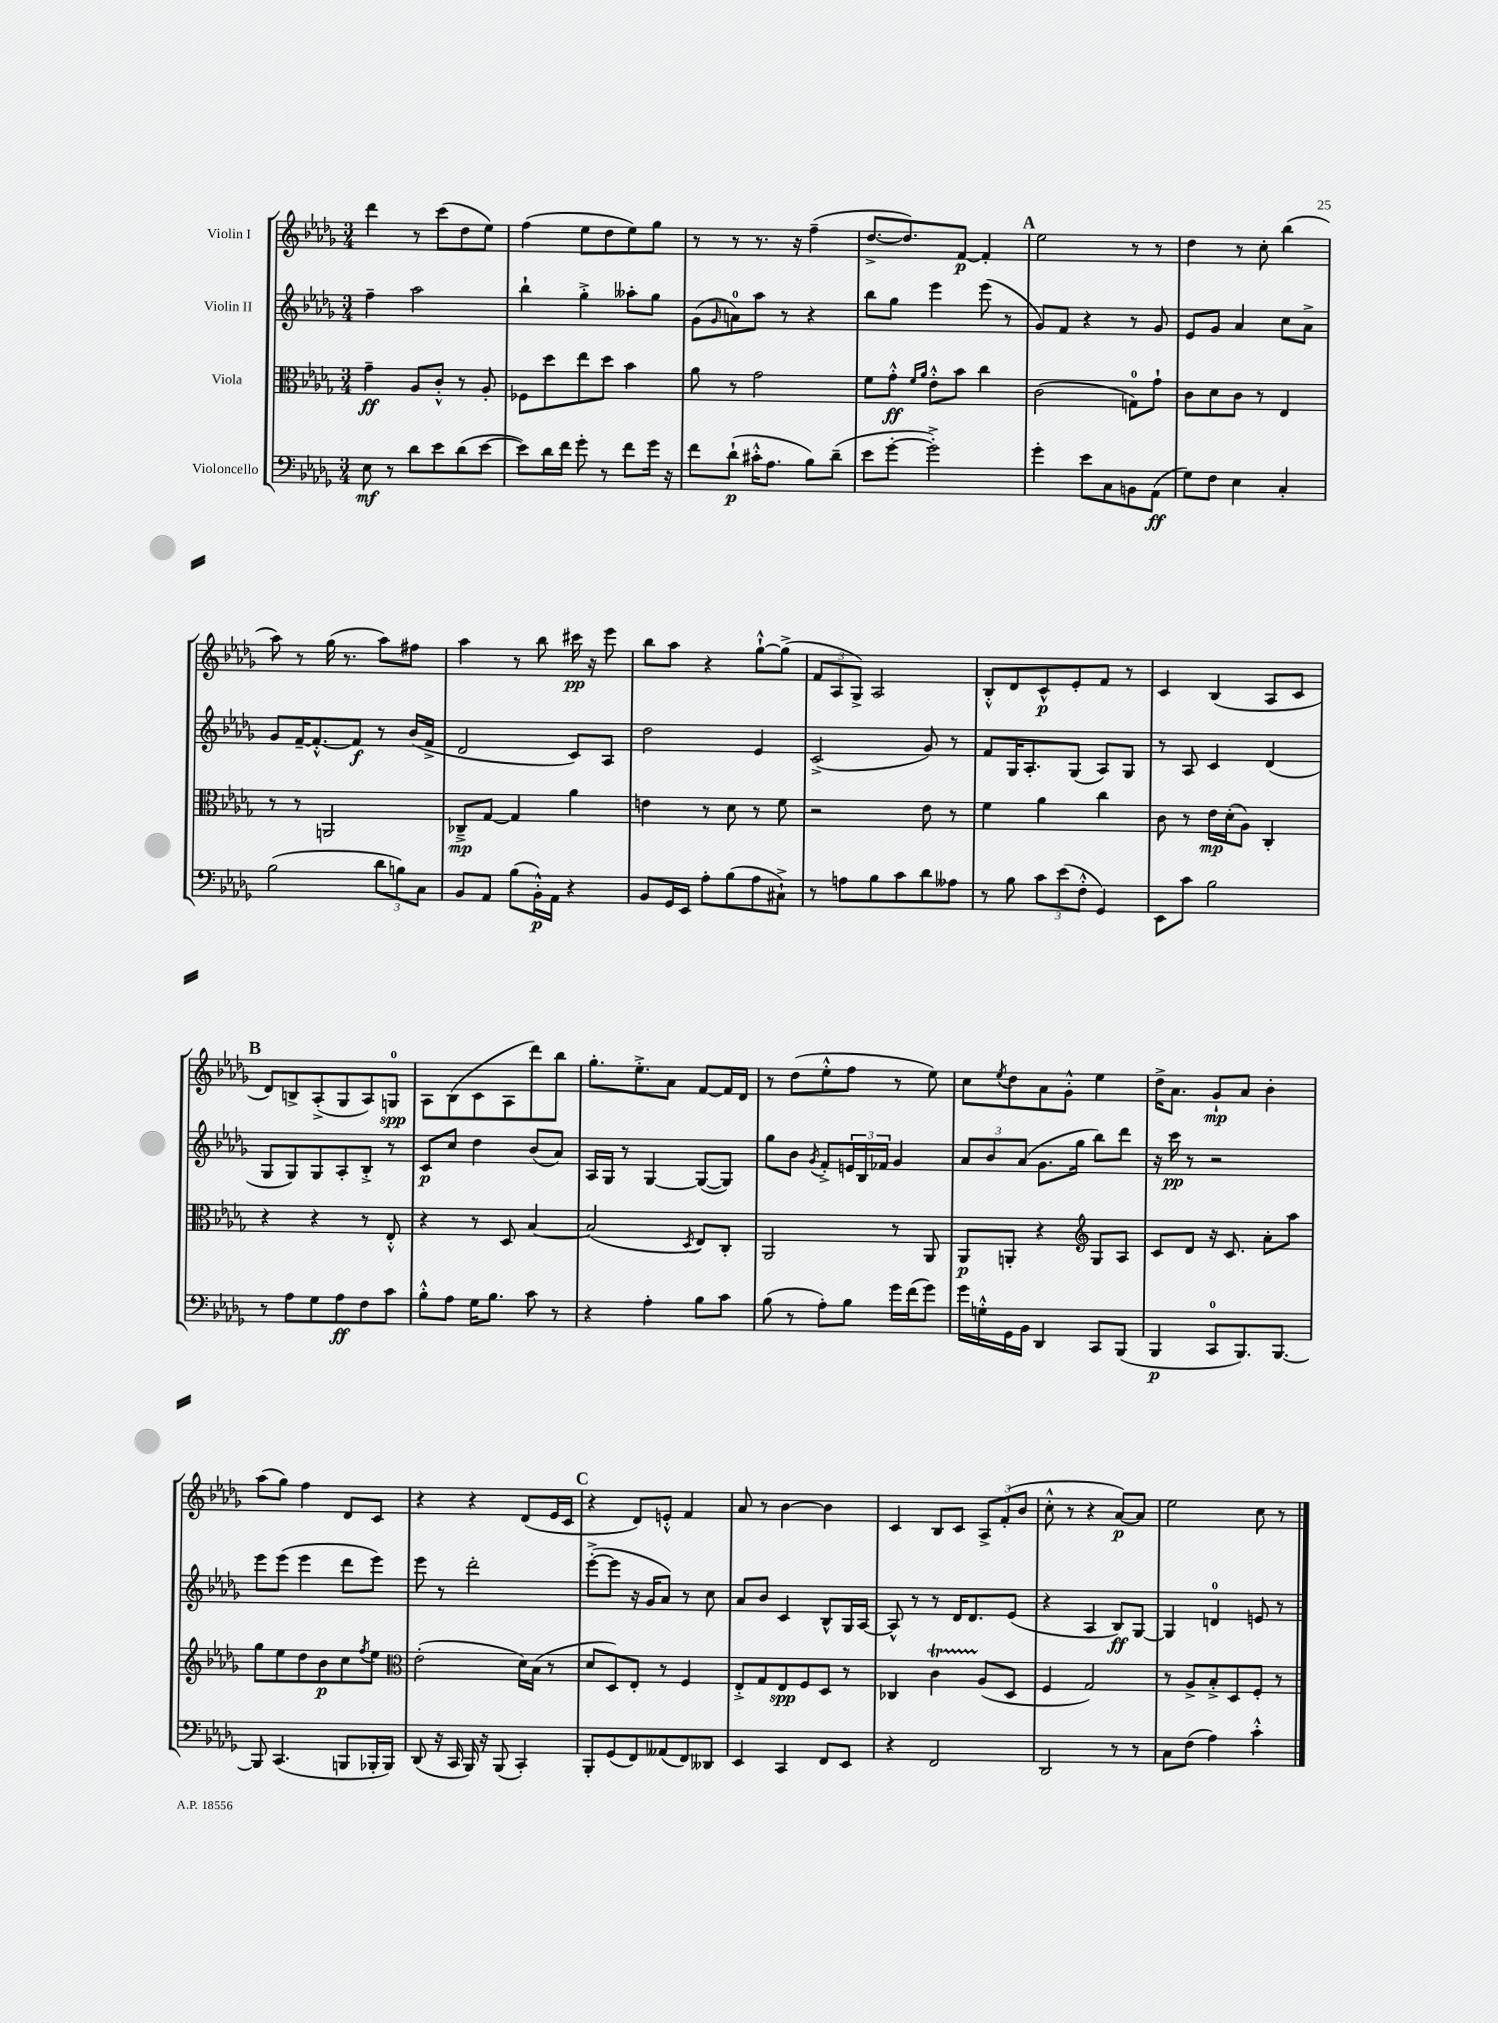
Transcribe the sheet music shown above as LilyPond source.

<<
\new StaffGroup <<
\new Staff = "s0" \with { instrumentName = "Violin I" } {
    \clef treble \key des \major \numericTimeSignature \time 3/4
    des'''4 r8 c'''8( des''8 ees''8) |
    f''4( ees''8 des''8 ees''8) ges''8 |
    r8 r8 r8. r16 f''4--( |
    des''8.~-> des''8.) f'8~\p f'4-. |
    \mark \markup { \bold "A" } ees''2 r8 r8 |
    des''4 r8 c''8-. bes''4( |
    aes''8) r8 ges''16( r8. aes''8) fis''8 |
    aes''4 r8 bes''8 cis'''16\pp r16 ees'''8 |
    bes''8 aes''8 r4 ges''8~-!-^ ges''8->( |
    \tuplet 3/2 { f'8 aes8 ges8->) } aes2 |
    bes8-.-^ des'8 c'8-^\p ees'8-. f'8 r8 |
    c'4 bes4( aes8 c'8 |
    \mark \markup { \bold "B" } des'8) b8-> aes8-.->( ges8 aes8) g8-0\spp |
    aes8 bes8( c'8 aes8 des'''8) bes''8 |
    ges''8.-. ees''8.-.-> aes'8 f'8~ f'16 des'16 |
    r8 des''8( ees''8-.-^ f''8 r8 ees''8) |
    c''8 \acciaccatura { ees''8 } des''8 aes'8 ges'8-.-^ ees''4 |
    des''16-> aes'8. ges'8-!\mp aes'8 bes'4-. |
    aes''8( ges''8) f''4 des'8 c'8 |
    r4 r4 des'8( ees'16 c'16 |
    \mark \markup { \bold "C" } r4 des'8) e'8-.-^ f'4 |
    aes'8 r8 bes'4~ bes'4 |
    c'4 bes8 c'8 \tuplet 3/2 { aes8-> f'8-.( bes'8 } |
    c''8-.-^ r8 r4 aes'8~\p) aes'8 |
    ees''2 c''8 r8 \bar "|." |
}
\new Staff = "s1" \with { instrumentName = "Violin II" } {
    \clef treble \key des \major \numericTimeSignature \time 3/4
    f''4-- aes''2 |
    bes''4-! ges''4-.-> aeses''8-. ges''8 |
    ges'8( \grace { ges'16 } a'8-0) aes''8 r8 r4 |
    bes''8 ges''8 ees'''4 ees'''8( r8 |
    \mark \markup { \bold "A" } ges'8) f'8 r4 r8 ges'8 |
    ees'8 ges'8 aes'4 c''8 aes'8-> |
    ges'8 f'16~-- f'8.~-.-^ f'8\f r8 bes'16( f'16-> |
    des'2 c'8) aes8 |
    des''2 ees'4 |
    c'2->( ges'8) r8 |
    f'8 ges16 aes8.-. ges8( aes8) ges8 |
    r8 aes8 c'4 des'4( |
    \mark \markup { \bold "B" } ges8 ges8) ges8 aes8-. bes8-.-> r8 |
    c'8\p c''8 des''4 bes'8( aes'8) |
    aes16 ges16 r8 ges4~ ges8~( ges8) |
    ges''8 bes'8 \acciaccatura { ges'8 } f'8-.-> \tuplet 3/2 { e'16 bes16 fes'16 } ges'4 |
    \tuplet 3/2 { aes'8 bes'8 aes'8( } ges'8. ges''16 bes''8) des'''8 |
    r16 c'''16\pp r8 r2 |
    ees'''8 ees'''8( ees'''4 des'''8 ees'''8) |
    ees'''8 r8 des'''2-. |
    \mark \markup { \bold "C" } ees'''8~-.->( ees'''8 r16 ges'16 aes'8) r8 c''8 |
    aes'8 bes'8 c'4 bes8-^ ges16 aes16~ |
    aes8-^ r8 r8 des'16 des'8. ees'8( |
    r4 aes4 bes8\ff) ges8~ |
    ges4 d'4-0 e'8 r8 \bar "|." |
}
\new Staff = "s2" \with { instrumentName = "Viola" } {
    \clef alto \key des \major \numericTimeSignature \time 3/4
    ges'4--\ff aes8 c'8-.-^ r8 aes8-. |
    fes8 des''8 ees''8 des''8 bes'4 |
    aes'8 r8 ges'2 |
    f'8 ges'8-.-^\ff \grace { f'16 aes'16 } ees'8-.-^ bes'8 c''4 |
    \mark \markup { \bold "A" } c'2( g8-0) ges'8-! |
    c'8 des'8 c'8 r8 ees4 |
    r8 r8 a,2 |
    ces8--->\mp ges8~ ges4 aes'4 |
    e'4 r8 des'8 r8 f'8 |
    r2 ees'8 r8 |
    f'4 aes'4 c''4 |
    c'8 r8 ees'16\mp des'16-.( aes8) c4-. |
    \mark \markup { \bold "B" } r4 r4 r8 ees8-.-^ |
    r4 r8 des8 bes4~ |
    bes2( \acciaccatura { des8 } ees8) c8-. |
    aes,2 r8 aes,8 |
    aes,8\p a,8-. r4 \clef treble ges8 aes8 |
    c'8 des'8 r16 c'8. aes'8-. aes''8 |
    ges''8 ees''8 des''8 bes'8\p c''8 \acciaccatura { f''8 } ees''8 |
    \clef alto ees'2-.( des'16) bes16( r8 |
    \mark \markup { \bold "C" } des'8 des8) ees8-. r8 f4 |
    ees8-.-> ges8 ees8\spp f8 des8 r8 |
    ces4 c'4\startTrillSpan aes8\stopTrillSpan( des8 |
    f4 ges2) |
    r8 aes8-> bes8-.-> des8 f8-. r8 \bar "|." |
}
\new Staff = "s3" \with { instrumentName = "Violoncello" } {
    \clef bass \key des \major \numericTimeSignature \time 3/4
    ees8\mf r8 des'8 ees'8 des'8( ees'8~ |
    ees'8) des'16 f'16 ges'8-. r8 f'8 ges'16 r16 |
    f'8 des'8-!\p( cis'16-.-^ aes8. bes8) des'8--( |
    ees'8 ges'8~-. ges'2-.->) |
    \mark \markup { \bold "A" } ges'4-. ees'8 c8 b,8 aes,8\ff( |
    ges8) f8 ees4 c4-. |
    bes2( \tuplet 3/2 { des'8 b8) c8 } |
    bes,8 aes,8 bes8( bes,16-.-^\p) aes,16 r4 |
    bes,8 ges,16 ees,16 aes8-. bes8( aes8 cis8-!->) |
    r8 a8 bes8 c'8 des'8 aeses8 |
    r8 bes8 \tuplet 3/2 { c'8 ees'8( f8-.-^ } ges,4) |
    ees,8 c'8 bes2 |
    \mark \markup { \bold "B" } r8 aes8 ges8 aes8\ff f8 c'8 |
    bes8-.-^ aes8 ges16 bes8. c'8 r8 |
    r4 aes4-. bes8 c'8 |
    bes8( r8 aes8-.) bes8 ges'16 f'16( ges'8) |
    ges'16 g16-.-^ ges,16 bes,16 des,4 c,8 bes,,8( |
    bes,,4\p c,8-0 bes,,8.) bes,,8.~ |
    bes,,8 c,4.( b,,8 bes,,16-. bes,,16) |
    des,8( r16 c,16 bes,,16) r16 bes,,8( c,4-.) |
    \mark \markup { \bold "C" } bes,,8-. ges,8( f,8) aeses,8( f,8) deses,8 |
    ees,4 c,4 f,8 ees,8 |
    r4 f,2 |
    des,2 r8 r8 |
    c8 f8( aes4) c'4-.-^ \bar "|." |
}
>>
>>
\layout { \context { \Score \remove "Bar_number_engraver" } }
